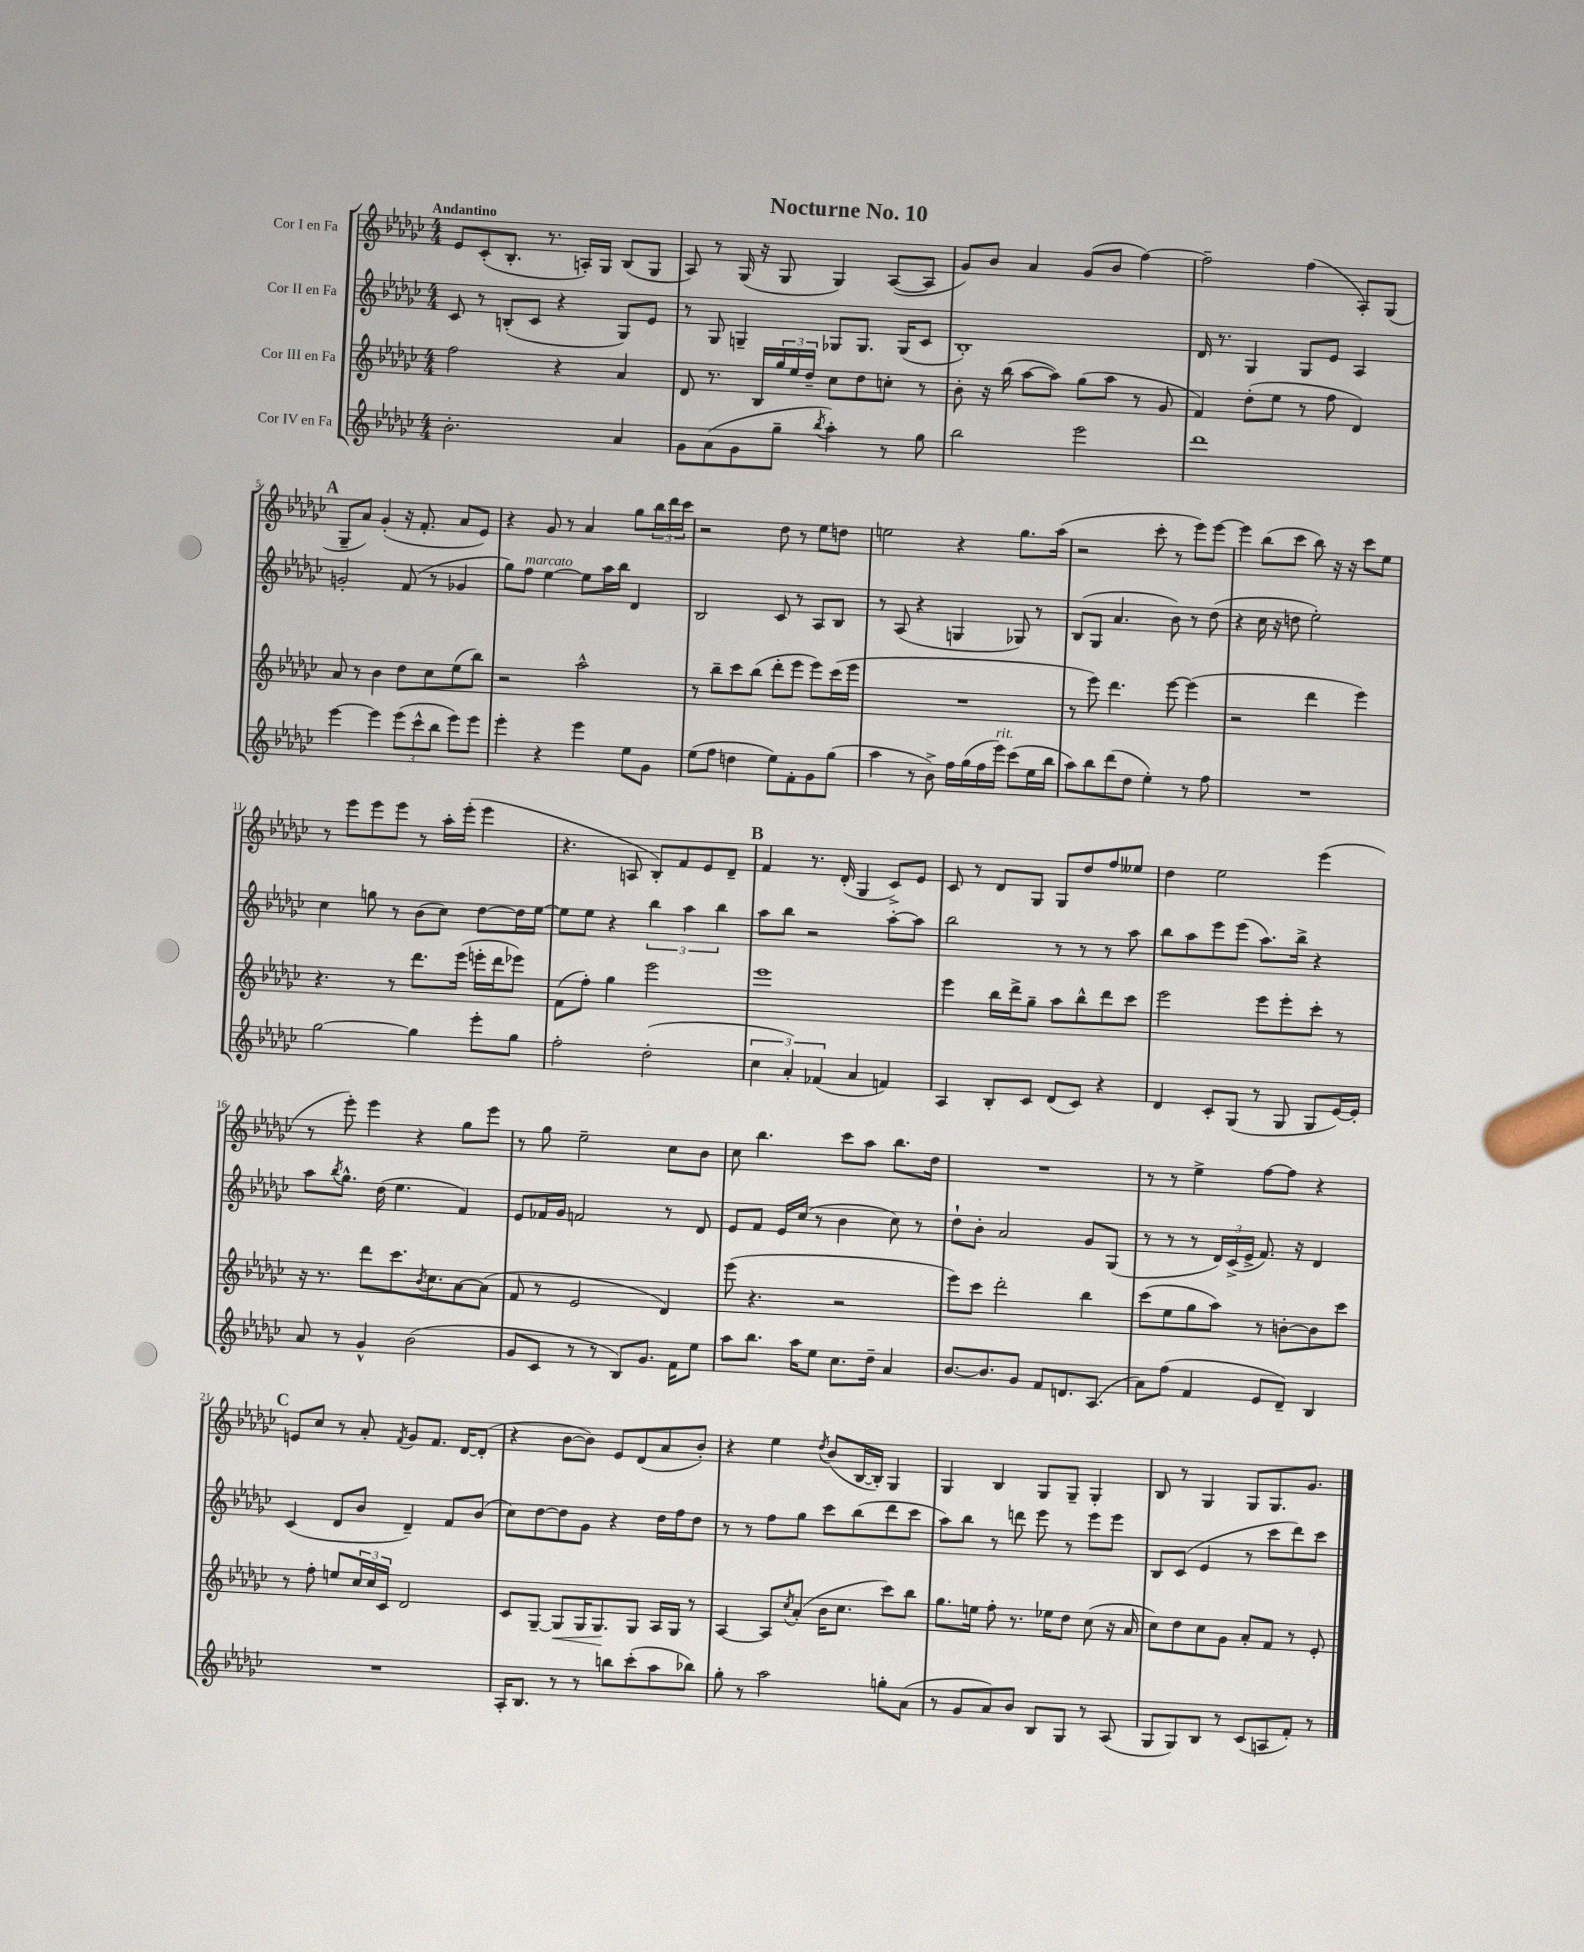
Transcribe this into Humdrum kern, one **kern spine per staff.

**kern	**kern	**kern	**kern
*staff4	*staff3	*staff2	*staff1
*clefG2	*clefG2	*clefG2	*clefG2
*k[b-e-a-d-g-c-]	*k[b-e-a-d-g-c-]	*k[b-e-a-d-g-c-]	*k[b-e-a-d-g-c-]
*M4/4	*M4/4	*M4/4	*M4/4
2.b-'	2ff	8c-	8e-
.	.	8r	(8c-'
.	.	(8B'	8.B-'
.	.	8c-	.
.	.	.	8.r
.	4r	4r	.
.	.	.	16A')
.	.	.	16G-
4a-	4a-	8G-)	(8B-
.	.	8e-	8G-
=	=	=	=
8g-	8d-	8r	8A-)
(8a-	8.r	8G-	8r
8g-	.	4G~	(16G-
.	16B-	.	16r
8gg-~	24gg-	.	8G-
.	24ee-	.	.
.	24dd-~	.	.
8qbb-	.	.	.
4aa-')	8cc-	8G-	4G-)
.	8dd-	8.G-	.
8r	8cc'	.	([8A-
.	.	(16G-	.
8gg-	8r	8c-	8A-]
=	=	=	=
2bb-	8b-'	1B-')	8g-)
.	16r	.	8b-
.	(16bb-	.	.
.	[8aa-	.	4a-
.	8aa-])	.	.
2eee-	(8gg-	.	(8g-
.	8aa-	.	8b-
.	8r	.	[4ff)
.	8g-	.	.
=	=	=	=
1ddd-	4f)	16d-	2ff~]
.	.	8.r	.
.	(8dd-'	4G-	.
.	8ee-	.	.
.	8r	8G-	(4ff
.	8ff	8e-	.
.	4d-)	4A-	8A-')
.	.	.	(8G-
=	=	=	=
[4eee-	8a-	2g'	8G-~
.	8r	.	8a-)
4eee-]	4b-	.	(4g-'
(12eee-	8dd-	(8f	16r
.	.	.	8.f'
12ccc-^^	.	.	.
.	8cc-	8r	.
12bb-	.	.	.
8eee-)	(8ee-	4g-	8a-
8eee-	8bb-)	.	8e-)
=	=	=	=
4eee-'	2r	8gg-)	4r
.	.	8ff	.
4r	.	[4ee-	8g-
.	.	.	8r
4eee-	2aa-^^	8ee-]	4a-
.	.	16aa-	.
.	.	16bb-	.
8ee-	.	4d-	8gg-
8g-	.	.	24bb-
.	.	.	24ddd-
.	.	.	24ccc-
=	=	=	=
(8ee-	8r	2B-	2r
8ff	8bb-~	.	.
4dd	8ccc-	.	.
.	(8bb-	.	.
8ee-)	8ddd-'	8c-	8dd-
8f'	8eee-	8r	8r
8g-	8eee-)	8A-	8ee-
(8gg-	(16ccc-	8B-	8dd
.	16eee-	.	.
=	=	=	=
4aa-	1r	8r	2ee
.	.	(8A-	.
8r	.	4r	.
8b-^)	.	.	.
16ff	.	4G	4r
(16gg-	.	.	.
16ff	.	.	.
16eee-)	.	.	.
(8ccc-	.	8G-)	8.gg-
16ee-	.	8r	.
16bb-	.	.	(16aa-
=	=	=	=
8aa-)	8r	(8B-	2r
8bb-	8eee-)	8G-	.
(8ddd-	4.ddd-	4.a-	.
8dd-	.	.	.
4ee-')	.	.	8ccc-'
.	[8eee-	8b-)	8r
8r	(4eee-]	8r	8eee-)
8ff	.	(8dd-	[8eee-
=	=	=	=
1r	2r	4r	4eee-]
.	.	16cc-	(8bb-
.	.	16r	.
.	.	8dd	8ccc-
.	4ddd-	2ee-')	8bb-)
.	.	.	16r
.	.	.	16r
.	4eee-)	.	8ccc-
.	.	.	8ee-
=	=	=	=
[2gg-	4.r	4cc-	8r
.	.	.	8eee-
.	.	8gg	8eee-
.	8r	8r	8eee-
4gg-]	8.ddd-	(8b-	8r
.	.	8cc-)	16aa-'
.	(16eee-	.	(16eee-'
8eee-'	16eee'	[8dd-	4eee-
.	16ddd-	.	.
8gg-	8eee-)	16dd-]	.
.	.	[16ee-	.
=	=	=	=
2ff'	(8f	8ee-]	4.r
.	8ff')	8ee-	.
.	4gg-	4r	.
.	.	.	8A
(2dd-'	2eee-	6bb-	8B-')
.	.	.	8f
.	.	6aa-	.
.	.	.	8e-
.	.	6bb-	.
.	.	.	8d-~
=	=	=	=
6cc-	1eee-	8aa-	4f
.	.	8bb-	.
6a-')	.	.	.
.	.	2r	8.r
(6f-	.	.	.
.	.	.	(16d-'
4a-	.	.	4G-
4f)	.	[8aa-'	8c-^)
.	.	8aa-]	8e-
=	=	=	=
4A-	4eee-	2bb-	8c-
.	.	.	8r
8B-'	16bb-	.	8d-
.	16ddd-^	.	.
8c-	8gg-~	.	8G-
(8d-	8aa-	8r	8G-
8c-)	8bb-^^	8r	8dd-
4r	8ddd-	8r	8ff
.	8ccc-	8aa-	8ee--
=	=	=	=
4d-	2eee-	8bb-	4dd-
.	.	8aa-	.
8c-'	.	8eee-	2ee-
(8G-	.	(8eee-	.
8r	8eee-	8.aa-)	.
8G-	8eee-'	.	.
.	.	16bb-^	.
8G-	8ccc-'	4r	(4eee-
[16e-)	8r	.	.
16e-']	.	.	.
=	=	=	=
8a-	16r	8aa-	8r
.	8.r	.	.
.	.	8qbb-	.
8r	.	8.gg-^^	8eee-')
4g-^^	8ddd-	.	4eee-
.	.	(16dd-	.
.	8.ccc-	4.ee-	.
(2b-	.	.	4r
.	8qb-	.	.
.	8.cc-	.	.
.	[8a-	4f)	8gg-
.	(8a-]	.	8eee-
=	=	=	=
8g-	8f	8e-	8r
8c-	8r	16f-	8gg-
.	.	16g-	.
8r	2e-	2f	2ee-~
8r	.	.	.
8B-)	.	.	.
8.g-	.	.	.
.	4d-)	8r	8cc-
16f	.	.	.
8ee-	.	8d-	8b-
=	=	=	=
8aa-	(8eee-	8e-	8cc-
8.bb-	4.r	8f	4.bb-
.	.	16e-	.
16aa-	.	(16cc-	.
8ee-	.	8r	.
8.cc-	2r	4b-	8ccc-
.	.	.	8aa-
16dd-~	.	.	.
4a-	.	8cc-)	8.bb-
.	.	8r	.
.	.	.	16dd-
=	=	=	=
[8.b-	8eee-)	8dd-`	1r
.	8ccc-	8b-'	.
8.b-]	.	.	.
.	2ddd-'	2a-	.
8g-	.	.	.
8f	.	.	.
8.d	.	.	.
.	4bb-	8g-	.
(8.A-	.	.	.
.	.	(8G-	.
=	=	=	=
8a-)	(8ccc-	8r	8r
(8ff	8ee-	8r	8r
4f	8gg-	8r	4ee-^
.	8aa-)	24d-)	.
.	.	(24c-^	.
.	.	24e-^	.
8e-	8r	8.f)	[8ff
8d-~)	[8b'	.	8ff]
.	.	16r	.
4B-	8b]	4d-	4r
.	8ccc-	.	.
=	=	=	=
1r	8r	(4c-	8e
.	8ff'	.	8cc-
.	8ee	8d-	8r
.	24cc-	8b-	8a-'
.	24cc-	.	.
.	24c-	.	.
.	.	.	8qf
.	2d-	4d-~)	8g-
.	.	.	8.f
.	.	8f	.
.	.	.	[16d-
.	.	(8b-	(8d-']
=	=	=	=
16A-'	8c-	8cc-)	4r
8.B-	.	.	.
.	[8G-~	[8dd-	.
8r	8G-]	8dd-]	[8b-
8r	16G-	8g-	8b-])
.	8.G-	.	.
8bb	.	4r	8e-
(8ccc-'	8G-	.	(8d-
8aa-	16A-	16dd-	8a-
.	16G-	16ff	.
8bb-)	8r	8dd-	8b-')
=	=	=	=
8gg-'	[4A-	8r	4r
8r	.	8r	.
2aa-	8A-]	8ff	4ee-
.	8qcc-	.	.
.	(8a-'	8gg-	.
.	.	.	8qdd-
.	16b-	8ccc-	(8b-
.	8.cc-	.	.
.	.	(8bb-	[16B-
.	.	.	16B-'])
8gg'	8ccc-)	8ddd-	4G-
(8a-	8bb-	8ccc-	.
=	=	=	=
8r	8.gg-	8aa-)	4G-
8g-	.	8bb-	.
.	16ee	.	.
8a-)	8ff'	8r	4B-
8b-	8.r	8ddd	.
8B-	.	8eee-	8G-
.	16ee-	.	.
8G-	8dd-	8r	8G-~
8r	(8cc-	8eee-	4G-'
(8A-	16r	8eee-	.
.	16a-	.	.
=	=	=	=
8G-	8cc-)	8B-	8B-
8G-)	8dd-	(8c-	8r
8B-	8cc-	4e-	4G-
8r	8g-	.	.
(8c-	8a-'	8r	8G-
8A	8f	8ccc-	8.G-
8f')	8r	8ddd-)	.
.	.	.	8.g-
8r	8e-'	8ccc-	.
==	==	==	==
*-	*-	*-	*-
